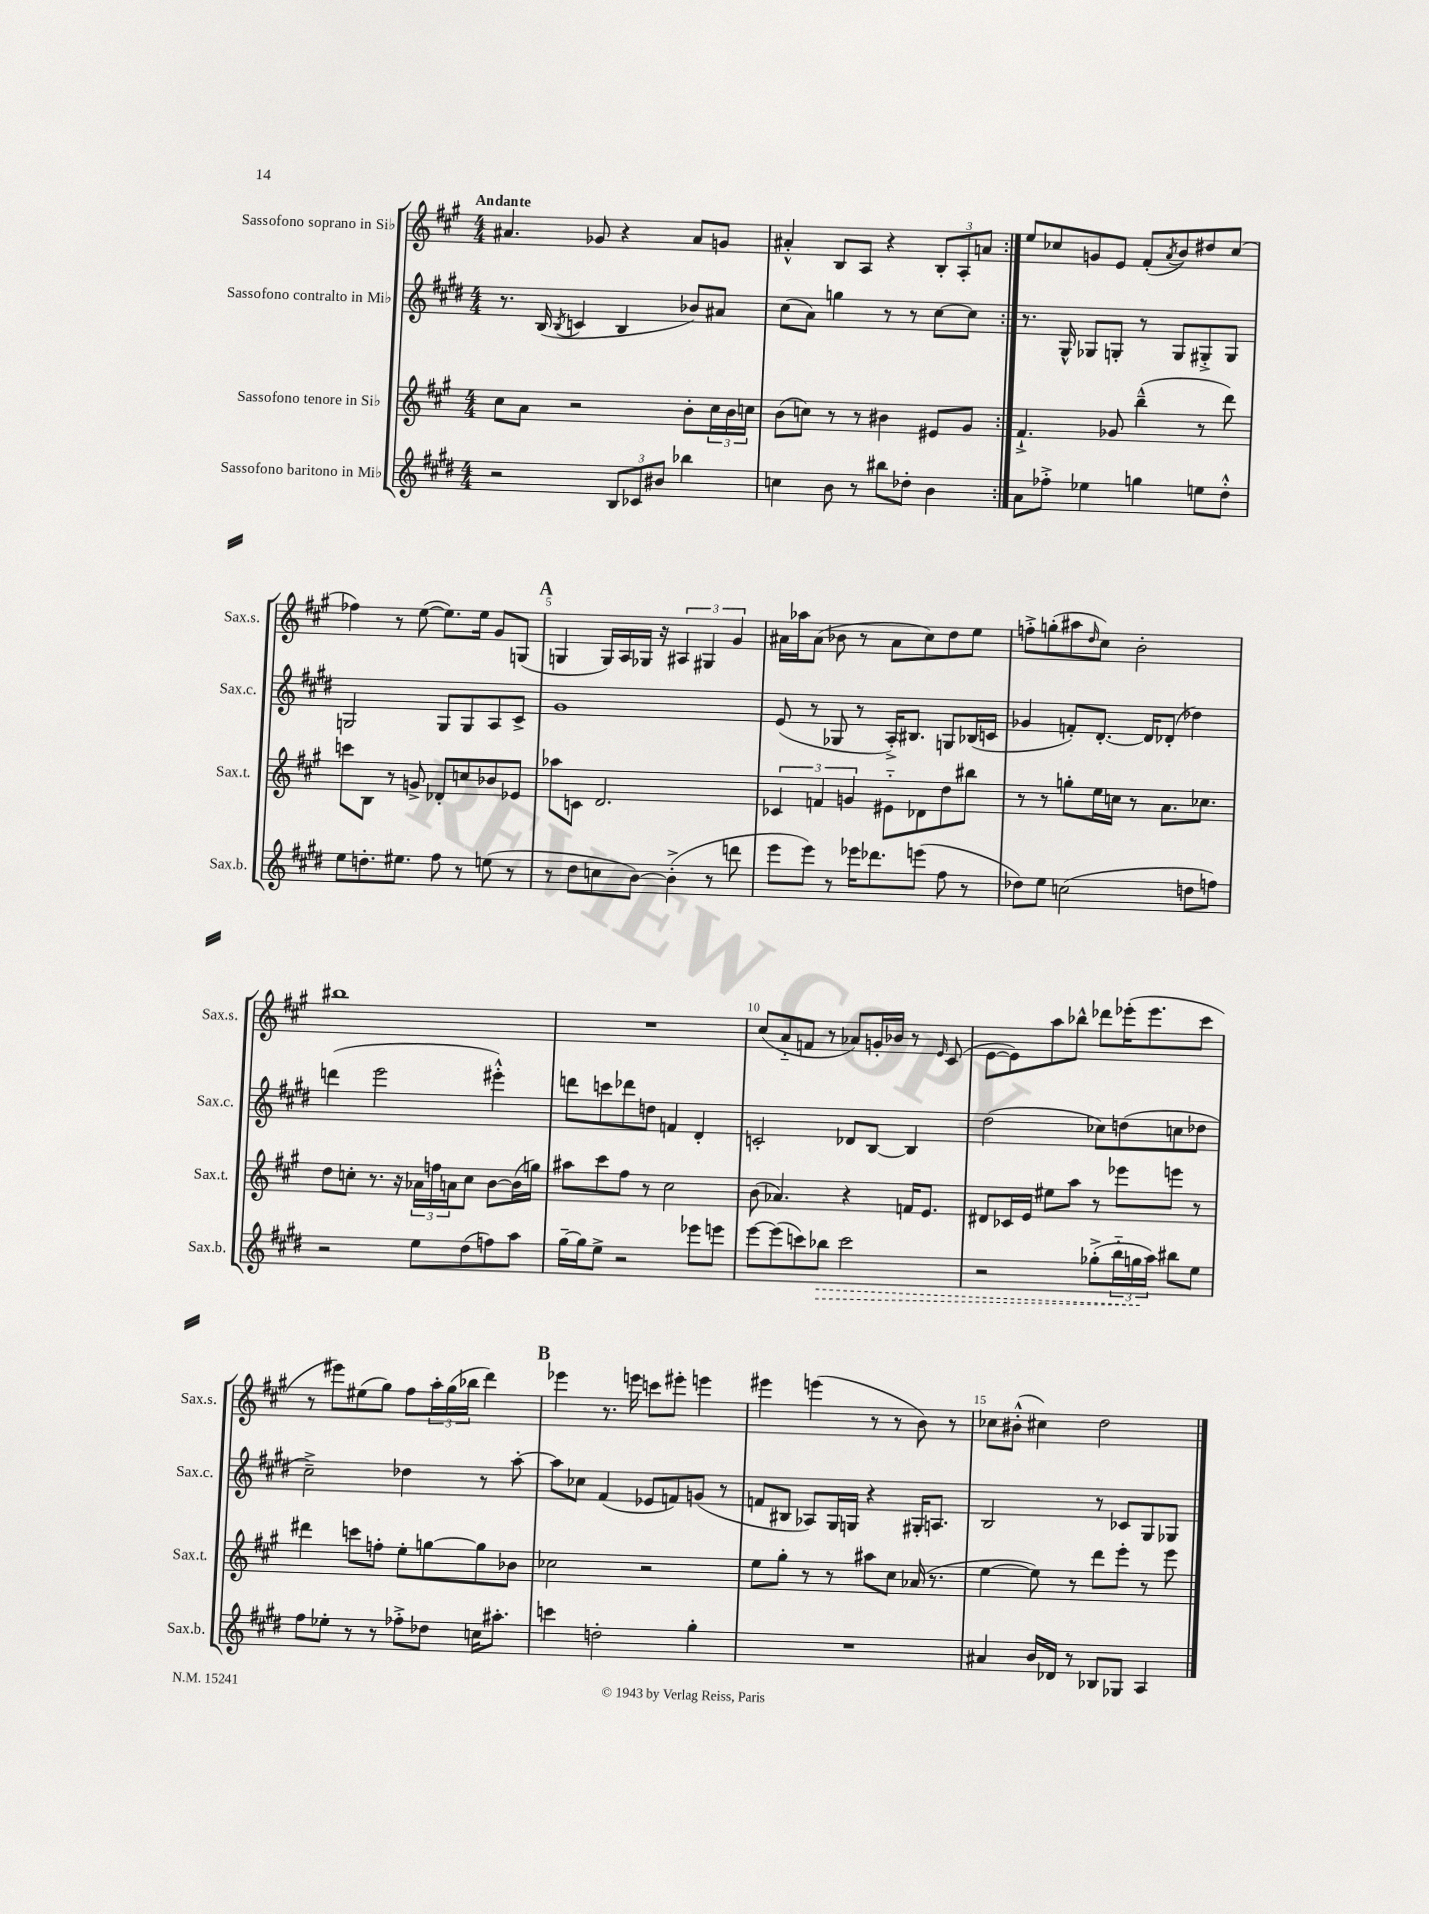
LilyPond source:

<<
\new StaffGroup <<
\new Staff = "s0" \with { instrumentName = "Sassofono soprano in Sib" shortInstrumentName = "Sax.s." } {
    \clef treble \key a \major \numericTimeSignature \time 4/4 \tempo "Andante"
    \repeat volta 2 { ais'4. ges'8 r4 ais'8 g'8 |
    ais'4-.-^ b8 a8 r4 \tuplet 3/2 { b8-. a8-. a'8 } | }
    e''8 ces''8 g'8 e'8 fis'8-.( \acciaccatura { a'8 } b'8) dis''8 ces''8( |
    fes''4) r8 e''8~( e''8.) e''16 gis'8 g8( |
    \mark \markup { \bold "A" } g4 g16) a16 ges16 r16 \tuplet 3/2 { ais4 gis4 gis'4 } |
    ais'16 aes''16 ais'8( bes'8 r8 ais'8 cis''8) d''8 e''8 |
    f''8-.-> g''8-.( ais''8 \grace { d''16 } cis''8) b'2-. |
    bis''1 |
    R1 |
    cis''8( a'8-_ f'8 r8 aes'8) g'16-. bes'16 r8 \grace { e'16 } cis'8( |
    e'8~ e'8) a''8 bes''8-^ des'''8 ees'''16-.( ees'''8. cis'''8 |
    r8 eis'''8) eis''8( gis''8) fis''8 \tuplet 3/2 { a''16-. gis''16( bes''16 } d'''4) |
    \mark \markup { \bold "B" } ees'''4 r8. e'''16 c'''8 eis'''8-. e'''4 |
    eis'''4 e'''4( r8 r8 b'8) r8 |
    ces''8 bis'8-.-^( cis''4) d''2 \bar "|." |
}
\new Staff = "s1" \with { instrumentName = "Sassofono contralto in Mib" shortInstrumentName = "Sax.c." } {
    \clef treble \key e \major \numericTimeSignature \time 4/4
    \repeat volta 2 { r8. b16( \acciaccatura { b8 } c'4 b4 bes'8) ais'8 |
    cis''8( a'8) g''4 r8 r8 cis''8~ cis''8 | }
    r8. gis16-^ ges8 g8-. r8 g8 gis8-.-> gis8 |
    g2 g8 g8 a8 cis'8-> |
    \mark \markup { \bold "A" } gis'1 |
    e'8( r8 ges8 r8 a16-.->) bis8. g8 bes16( c'16 |
    ges'4 f'8-.) dis'8.~-. dis'16 des'8-.( des''4) |
    d'''4( e'''2 eis'''4-.-^) |
    d'''8 c'''8 des'''8 d''8 f'4 dis'4-. |
    c'2-. des'8 b8~ b4 |
    dis''2( ces''8) d''8( c''8 des''8 |
    cis''2--->) des''4 r8 a''8~-. |
    \mark \markup { \bold "B" } a''8 ces''8 fis'4( ees'8 f'8) g'8( r8 |
    f'8 bis8 aes8) gis16 g16 r4 gis16-. a8. |
    b2 r8 ces'8 gis8 ges8 \bar "|." |
}
\new Staff = "s2" \with { instrumentName = "Sassofono tenore in Sib" shortInstrumentName = "Sax.t." } {
    \clef treble \key a \major \numericTimeSignature \time 4/4
    \repeat volta 2 { cis''8 a'8 r2 b'8-. \tuplet 3/2 { cis''16 b'16 c''16 } |
    b'8( c''8) r8 r8 bis'4 eis'8 gis'8 | }
    fis'4.-!-> ges'8 b''4---^( r8 d'''8) |
    c'''8 b8 r8 g'8-> des'8-. c''8 bes'8 ees'8 |
    \mark \markup { \bold "A" } aes''8 c'8 d'2. |
    \tuplet 3/2 { ces'4 f'4 g'4 } eis'8-_ des'8 d''8 bis''8 |
    r8 r8 g''8-. e''16 c''16 r8 a'8. ces''8. |
    d''8 c''8-. r8. r16 \tuplet 3/2 { aes'16 f''16 a'16 } c''8 b'8~ b'16( g''16) |
    ais''8 cis'''8 fis''8 r8 cis''2 |
    b'8( aes'4.) r4 f'16 e'8. |
    dis'8 ces'16 e'16 eis''8 a''8 r8 ees'''8 e'''8 r8 |
    dis'''4 c'''8 f''8-. e''8-. g''8~ g''8 bes'8 |
    \mark \markup { \bold "B" } ces''2 r2 |
    e''8 gis''8-. r8 r8 ais''8 cis''8 aes'16( r8. |
    e''4~ e''8) r8 d'''8 e'''8-. r8 e'''8 \bar "|." |
}
\new Staff = "s3" \with { instrumentName = "Sassofono baritono in Mib" shortInstrumentName = "Sax.b." } {
    \clef treble \key e \major \numericTimeSignature \time 4/4
    \repeat volta 2 { r2 \tuplet 3/2 { b8 ces'8 bis'8 } bes''4 |
    c''4 b'8 r8 bis''8 des''8-. b'4 | }
    a'8 fes''8-.-> ees''4 g''4 e''8 dis''8-.-^ |
    e''8 d''8.-. eis''8. fis''8 r8 e''8( r8 |
    \mark \markup { \bold "A" } r8 dis''8 c''8 b'8~) b'4-.->( r8 d'''8 |
    e'''8 e'''8) r8 ees'''16 des'''8. e'''8( fis''8 r8 |
    des''8) e''8 c''2( d''8 f''8) |
    r2 e''8 dis''8( f''8) a''8 |
    gis''16~-- gis''16 e''8-> r2 ees'''8 e'''8 |
    e'''8~ e'''8( c'''8) \once \override Hairpin.style = #'dashed-line bes''8\> c'''2 |
    r2 ges''8-.->( \tuplet 3/2 { b''16-_ g''16\! a''16) } bis''8 e''8 |
    fis''8 ees''8-. r8 r8 fes''8-.-> des''8 c''16 ais''8.-. |
    \mark \markup { \bold "B" } c'''4 d''2-. gis''4-. |
    R1 |
    ais'4 b'16 des'16 r8 bes8 ges8 a4 \bar "|." |
}
>>
>>
\layout { \context { \Score \override BarNumber.break-visibility = ##(#f #t #t) barNumberVisibility = #(every-nth-bar-number-visible 5) } }
